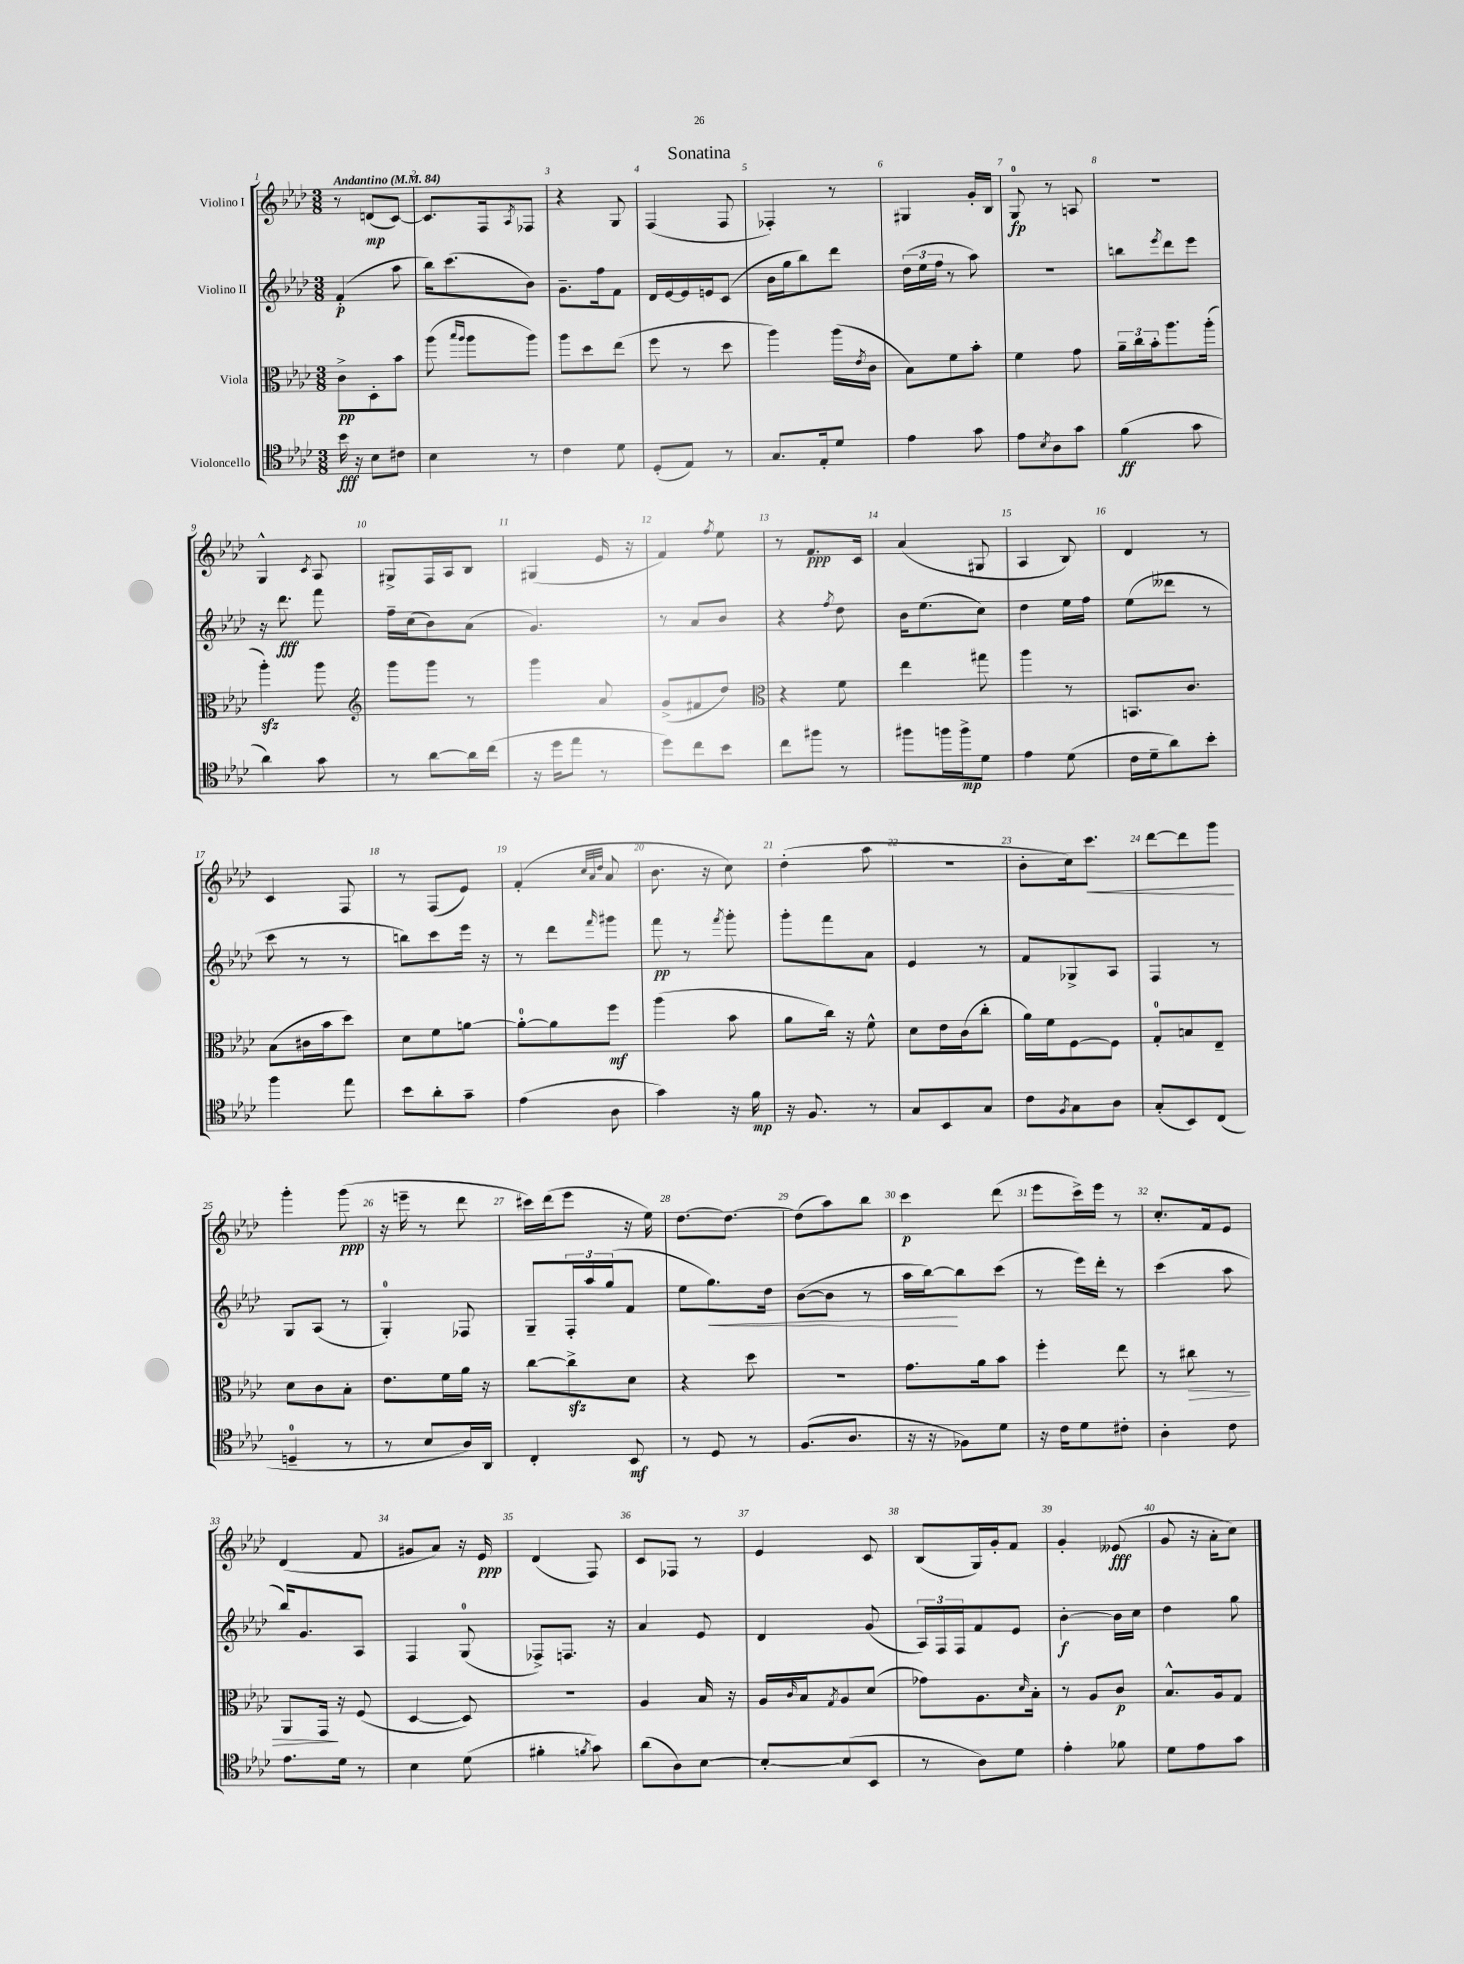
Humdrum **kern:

**kern	**kern	**kern	**kern
*staff4	*staff3	*staff2	*staff1
*clefC4	*clefC3	*clefG2	*clefG2
*k[b-e-a-d-]	*k[b-e-a-d-]	*k[b-e-a-d-]	*k[b-e-a-d-]
*M3/8	*M3/8	*M3/8	*M3/8
*MM84	*MM84	*MM84	*MM84
16b-	8c^	(4f'	8r
16r	.	.	.
8B-	8D-'	.	(8d
8c#	8b-	8aa-	[8c)
=	=	=	=
4B-	(8aa-	16bb-)	8.c]
.	.	(8.ccc	.
.	16qqbb-	.	.
.	16qqaa-	.	.
.	8aa-	.	.
.	.	.	16F
.	.	.	8qA-
8r	8aa-)	8b-)	8F-
=	=	=	=
4c	8aa-	8.g~	4r
.	8dd-	.	.
.	.	16ff	.
8d-	(8ee-	8f	8G
=	=	=	=
(8D-'	8ff	16d-	(4F
.	.	[16e-	.
8E-)	8r	16e-]	.
.	.	16e	.
8r	8dd-	(8c	8F
=	=	=	=
8.G	4aa-)	16b-	4F-')
.	.	16gg	.
.	.	8bb-)	.
16E-'	.	.	.
8d-	(16aa-	8ddd-	8r
.	8qe-	.	.
.	16c	.	.
=	=	=	=
4e-	8B-)	(24dd-	4G#
.	.	24ee-	.
.	.	24ff	.
.	8f	8r	.
8g	8b-'	8aa-)	16g'
.	.	.	16B-
=	=	=	=
8e-	4f	4.r	8G
8qB-	.	.	.
8A-	.	.	8r
8g	8g	.	8A
=	=	=	=
(4f	24a-~	8bb	4.r
.	24cc	.	.
.	24b-'	.	.
.	.	8qeee-	.
.	8.aa-	8ddd-	.
8g	.	8eee-	.
.	(16aa-'	.	.
=	=	=	=
4a-)	4aa-')	16r	4G^^
.	.	8.ddd-	.
.	.	.	8qc
8g	8aa-	8fff	8A-
=	=	=	=
*	*clefG2	*	*
8r	8ggg	16ff~	8G#^
.	.	(16cc	.
[8a-	8ggg	8b-)	16F
.	.	.	16A-
16a-]	8r	(8a-	8B-
(16cc	.	.	.
=	=	=	=
16r	4ggg	4.g)	(4G#
16dd-	.	.	.
8ee-	.	.	.
8r	8a-	.	16e-
.	.	.	16r
=	=	=	=
8dd-)	(8g^	8r	4f)
8cc	8f#	8a-	.
.	.	.	8qff
8b-	8dd-)	8b-	8ee-
=	=	=	=
*	*clefC3	*	*
8cc	4r	4r	8r
8ff#	.	.	8.f
.	.	8qff	.
8r	8f	8dd-	.
.	.	.	16c
=	=	=	=
8ff#	4ee-	16b-	(4a-
.	.	(8.ee-	.
16ff	.	.	.
16ff^	.	.	.
8d-	8gg#	8cc)	8G#
=	=	=	=
4e-	4aa-	4dd-	4A-
(8d-	8r	16ee-	8B-)
.	.	16ff	.
=	=	=	=
16c	8.BB	(8ee-	4d-
16d-~	.	.	.
8a-)	.	8ddd--	.
.	8.c	.	.
8b-'	.	8r	8r
=	=	=	=
4ff	(8B-	8ccc	4c
.	16c#	8r	.
.	16b-	.	.
8ee-	8dd-)	8r	8F
=	=	=	=
8b-	8d-	8bb)	8r
8a-'	8f	8ccc	(8F
8g~	[8a	16eee-	8e-)
.	.	16r	.
=	=	=	=
(4e-	8a'_	8r	(4f'
.	8a]	8ddd-	.
.	.	.	32qqcc
.	.	.	32qqa-
.	.	16qqfff	32qqdd-
8A-	8ff	8ggg#	8a-
=	=	=	=
4g)	(4aa-	8fff	8.b-
.	.	8r	.
.	.	.	16r
.	.	8qfff	.
16r	8b-	8ggg'	8cc)
16f	.	.	.
=	=	=	=
16r	8a-	8ggg'	(4dd-'
8.F	.	.	.
.	16cc)	8fff	.
.	16r	.	.
8r	8f^^	8a-	8aa-
=	=	=	=
8G	8d-	4e-	4.r
8BB-	16e-	.	.
.	(16c	.	.
8G	8cc'	8r	.
=	=	=	=
8c	16a-)	8f	8b-'
.	16f	.	.
8qF	.	.	.
8G	[8F	8G-^	16cc)
.	.	.	8.ccc
8A-	8F]	8A-	.
=	=	=	=
(8G'	8G'	4F	[8ddd-
8BB-)	8B	.	8ddd-]
(8C	8E-~	8r	8ggg
=	=	=	=
4D~	8d-	8G	4ggg'
.	8c	(8A-	.
8r	8B-'	8r	(8ggg
=	=	=	=
8r	8.e-	4G')	16r
.	.	.	16eee~
8B-	.	.	8r
.	16f	.	.
16A-)	16a-	8F-	8ddd-
16AA-	16r	.	.
=	=	=	=
4C'	[8cc	8G~	16ccc#)
.	.	.	(16ddd-
.	8cc^]	24F'	8eee-
.	.	24aa-	.
.	.	(24gg	.
8BB-	8d-	8f	16r
.	.	.	16ee-)
=	=	=	=
8r	4r	8ee-	[8.dd-
8D-	.	8.gg)	.
.	.	.	8.dd-_
8r	8dd-	.	.
.	.	16dd-	.
=	=	=	=
(8.F	4.r	([8b-	(8dd-]
.	.	8b-]	8aa-)
8.A-	.	.	.
.	.	8r	8bb-
=	=	=	=
16r	8.g	16aa-	4ccc
16r	.	[16bb-)	.
8F-)	.	8bb-]	.
.	16a-	.	.
8d-	8b-	(8ccc	(8ddd-
=	=	=	=
16r	4ff'	8r	8eee-
16c	.	.	.
8d-	.	16eee-)	16ccc^)
.	.	16ddd-'	16eee-
8c#'	8ee-	8r	8r
=	=	=	=
4A-'	8r	(4ccc	8.cc'
.	8cc#	.	.
.	.	.	16f
8c	8r	8aa-	8e-
=	=	=	=
8.e-	8AA-	16bb-)	(4d-
.	.	8.g	.
.	16GG	.	.
16d-	16r	.	.
8r	(8F	8A-	8f
=	=	=	=
4B-	[4D-	4F	8g#
.	.	.	8a-)
(8d-	8D-])	(8G	16r
.	.	.	16e-
=	=	=	=
4f#'	4.r	8F-^)	(4d-
.	.	8.F	.
8qf	.	.	.
8g)	.	.	8F)
.	.	16r	.
=	=	=	=
(8a-	4A-	4a-	8c
8A-)	.	.	8F-
[8B-	16B-	8e-	8r
.	16r	.	.
=	=	=	=
8B-'_	16A-	4d-	4e-
.	16qqc	.	.
.	16B-	.	.
.	8qG	.	.
(8B-]	8A-	.	.
8BB-	(8d-	(8g	8c
=	=	=	=
8r	8g-)	24A-)	(8B-
.	.	24F	.
.	.	24F	.
8A-)	8.A-	8f	16G)
.	.	.	16g'
8d-	.	8e-	8f
.	16qqd-	.	.
.	16B-'	.	.
=	=	=	=
4e-'	8r	[4b-'	4g'
.	8A-	.	.
8f-	8c	16b-]	(8e--
.	.	16cc	.
=	=	=	=
8d-	8.B-^^	4dd-	8g
8e-	.	.	16r
.	16A-	.	16a-'
8g	8G	8gg	8cc)
==	==	==	==
*-	*-	*-	*-
